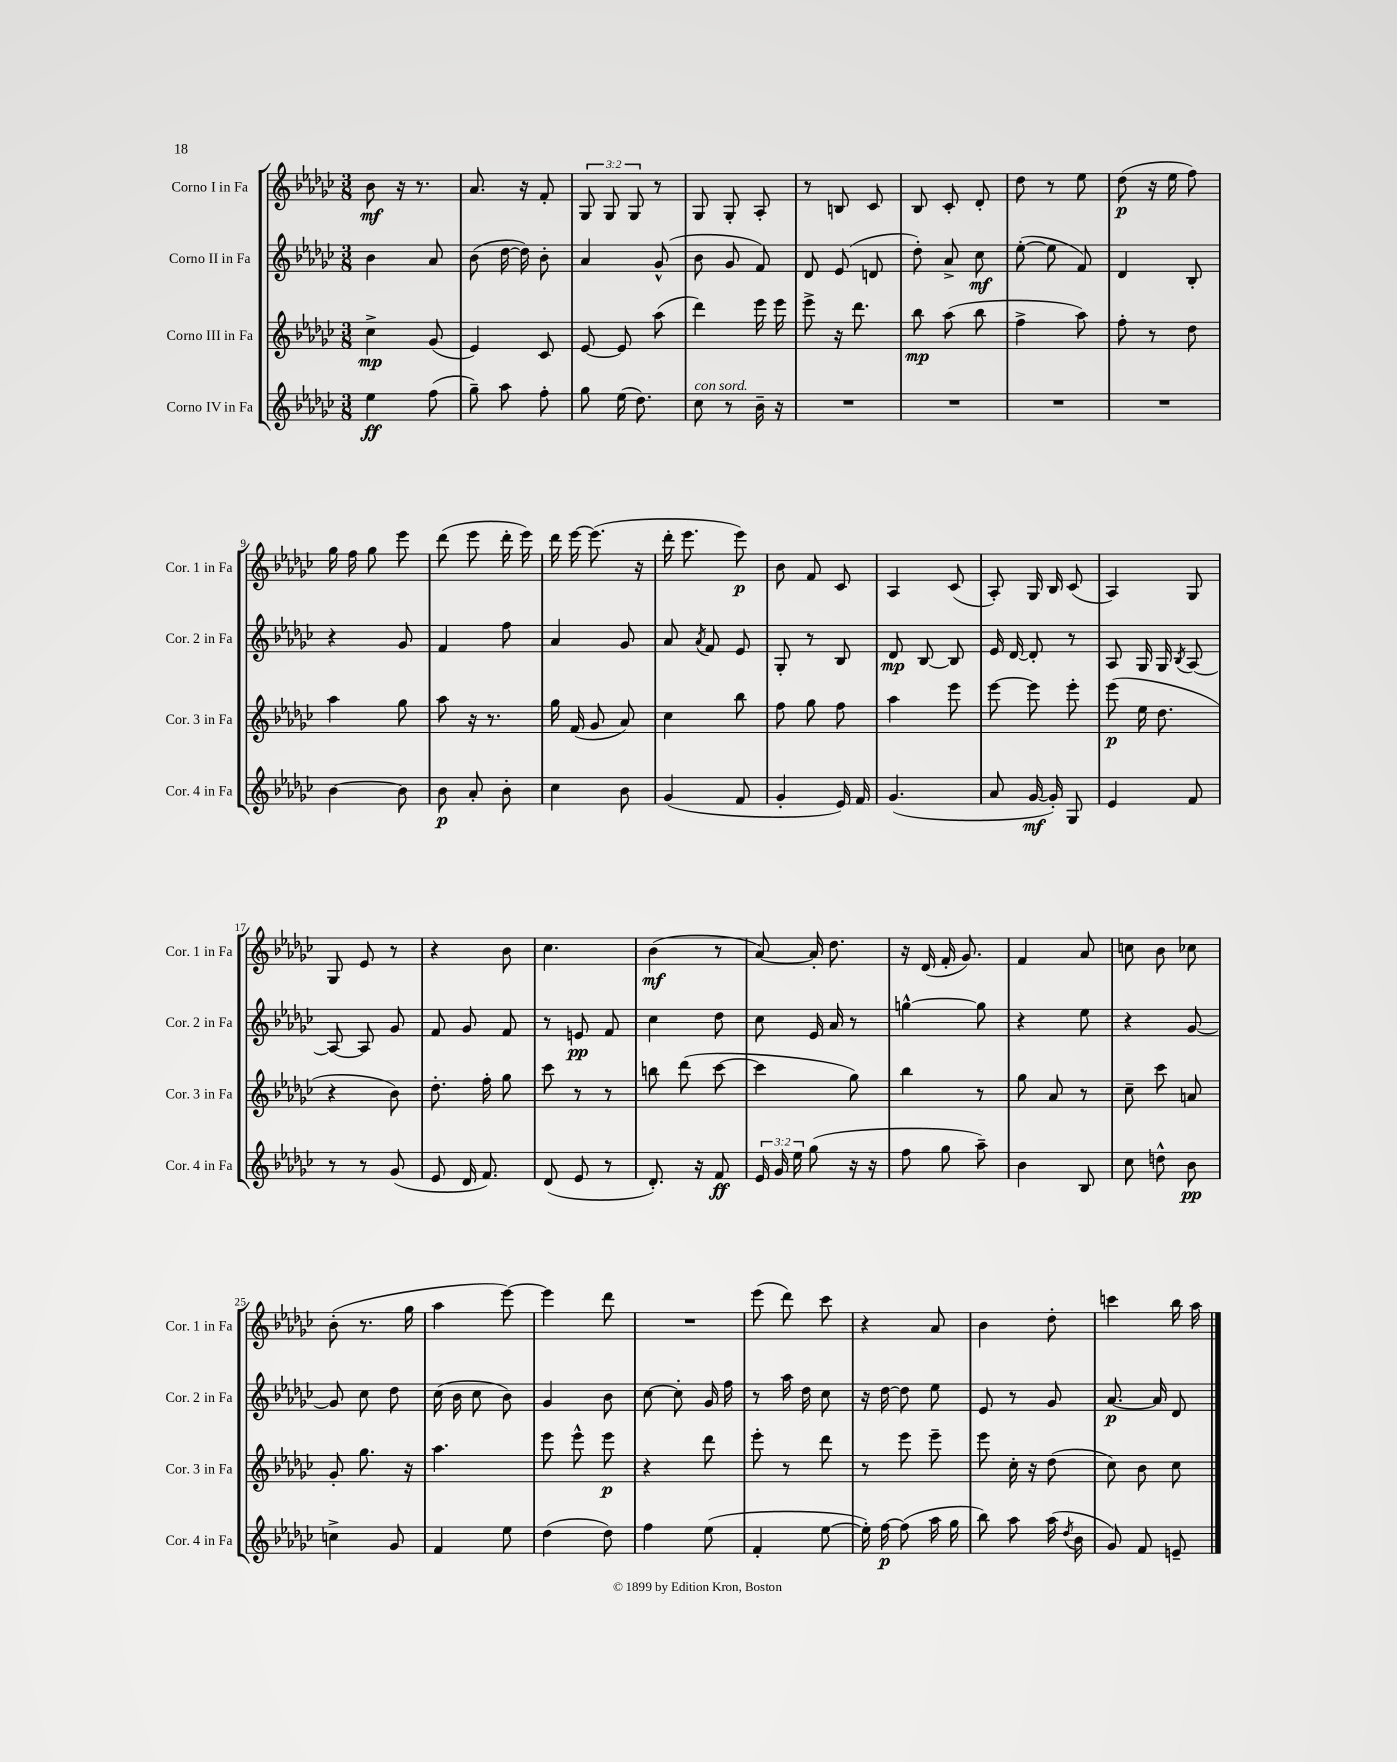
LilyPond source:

<<
\new StaffGroup <<
\new Staff = "s0" \with { instrumentName = "Corno I in Fa" shortInstrumentName = "Cor. 1 in Fa" } {
    \clef treble \key ges \major \numericTimeSignature \time 3/8 \override Staff.TupletNumber.text = #tuplet-number::calc-fraction-text
    \autoBeamOff bes'8\mf r16 r8. |
    aes'8. r16 f'8-. |
    \tuplet 3/2 { ges8 ges8 ges8 } r8 |
    ges8 ges8-. aes8-. |
    r8 b8 ces'8 |
    bes8 ces'8-. des'8-. |
    des''8 r8 ees''8 |
    des''8\p( r16 ees''16 f''8) |
    ges''16 f''16 ges''8 ees'''8 |
    des'''8( ees'''8 des'''16-. ees'''16) |
    des'''16 ees'''16~ ees'''8.( r16 |
    des'''16-. ees'''8. ees'''8\p) |
    bes'8 f'8 ces'8 |
    aes4 ces'8( |
    aes8-.) ges16 bes16 ces'8( |
    aes4) ges8 |
    ges8 ees'8 r8 |
    r4 bes'8 |
    ces''4. |
    bes'4\mf( r8 |
    aes'8~) aes'16-. des''8. |
    r16 des'16( f'16-. ges'8.) |
    f'4 aes'8 |
    c''8 bes'8 ces''8 |
    bes'8-.( r8. ges''16 |
    aes''4 ees'''8~) |
    ees'''4 des'''8 |
    R4. |
    ees'''8( des'''8) ces'''8 |
    r4 aes'8 |
    bes'4 des''8-. |
    c'''4 bes''16 aes''16 \bar "|." |
}
\new Staff = "s1" \with { instrumentName = "Corno II in Fa" shortInstrumentName = "Cor. 2 in Fa" } {
    \clef treble \key ges \major \numericTimeSignature \time 3/8
    \autoBeamOff bes'4 aes'8 |
    bes'8( des''16~ des''16) bes'8-. |
    aes'4 ges'8-^( |
    bes'8 ges'8 f'8) |
    des'8 ees'8( d'8 |
    des''8-.) aes'8-> ces''8\mf |
    ees''8~-.( ees''8 f'8) |
    des'4 bes8-. |
    r4 ges'8 |
    f'4 f''8 |
    aes'4 ges'8 |
    aes'8 \acciaccatura { aes'8 } f'8 ees'8 |
    ges8-. r8 bes8 |
    des'8\mp bes8~ bes8 |
    ees'16 des'16~ des'8-. r8 |
    aes8 ges16 ges16 \acciaccatura { bes8 } aes8~ |
    aes8~ aes8 ges'8 |
    f'8 ges'8 f'8 |
    r8 e'8\pp f'8 |
    ces''4 des''8 |
    ces''8 ees'16 aes'16 r8 |
    g''4~-^ g''8 |
    r4 ees''8 |
    r4 ges'8~ |
    ges'8 ces''8 des''8 |
    ces''16( bes'16 ces''8 bes'8) |
    ges'4 bes'8 |
    ces''8~ ces''8-. ges'16 f''16 |
    r8 aes''16 des''16 ces''8 |
    r16 des''16~ des''8 ees''8 |
    ees'8 r8 ges'8 |
    aes'8.~\p aes'16 des'8 \bar "|." |
}
\new Staff = "s2" \with { instrumentName = "Corno III in Fa" shortInstrumentName = "Cor. 3 in Fa" } {
    \clef treble \key ges \major \numericTimeSignature \time 3/8
    \autoBeamOff ces''4->\mp ges'8( |
    ees'4) ces'8 |
    ees'8~ ees'8 aes''8( |
    des'''4) ees'''16 ees'''16 |
    ees'''8-> r16 des'''8. |
    bes''8\mp aes''8( bes''8 |
    f''4-> aes''8) |
    f''8-. r8 des''8 |
    aes''4 ges''8 |
    aes''8 r16 r8. |
    ges''16 f'16( ges'8 aes'8) |
    ces''4 bes''8 |
    f''8 ges''8 f''8 |
    aes''4 ees'''8 |
    ees'''8~ ees'''8 ees'''8-. |
    ees'''8\p( ees''16 des''8. |
    r4 bes'8) |
    des''8.-. f''16-. ges''8 |
    ces'''8 r8 r8 |
    b''8 des'''8( ces'''8~ |
    ces'''4 ges''8) |
    bes''4 r8 |
    ges''8 aes'8 r8 |
    ces''8-- ces'''8 a'8 |
    ges'8-. ges''8. r16 |
    aes''4. |
    ees'''8 ees'''8-^ ees'''8\p |
    r4 des'''8 |
    ees'''8-. r8 des'''8 |
    r8 ees'''8 ees'''8-- |
    ees'''8 ces''16-. r16 des''8( |
    ces''8) bes'8 ces''8 \bar "|." |
}
\new Staff = "s3" \with { instrumentName = "Corno IV in Fa" shortInstrumentName = "Cor. 4 in Fa" } {
    \clef treble \key ges \major \numericTimeSignature \time 3/8 \override Staff.TupletNumber.text = #tuplet-number::calc-fraction-text
    \autoBeamOff ees''4\ff f''8( |
    ges''8--) aes''8 f''8-. |
    ges''8 ees''16( des''8.) |
    ces''8^\markup { \italic "con sord." } r8 bes'16-- r16 |
    R4. |
    R4. |
    R4. |
    R4. |
    bes'4~ bes'8 |
    bes'8\p aes'8-. bes'8-. |
    ces''4 bes'8 |
    ges'4( f'8 |
    ges'4-. ees'16) f'16 |
    ges'4.( |
    aes'8 ges'16~\mf ges'16-.) ges8 |
    ees'4 f'8 |
    r8 r8 ges'8( |
    ees'8 des'16 f'8.) |
    des'8( ees'8 r8 |
    des'8.-.) r16 f'8\ff |
    \tuplet 3/2 { ees'16 ges'16 ees''16 } ges''8( r16 r16 |
    f''8 ges''8 aes''8--) |
    bes'4 bes8 |
    ces''8 d''8-^ bes'8\pp |
    c''4-> ges'8 |
    f'4 ees''8 |
    des''4( des''8) |
    f''4 ees''8( |
    f'4-. ees''8~ |
    ees''16-.) f''16~\p f''8( aes''16 ges''16 |
    bes''8) aes''8 aes''16( \acciaccatura { des''8 } bes'16 |
    ges'8) f'8 e'8-- \bar "|." |
}
>>
>>
